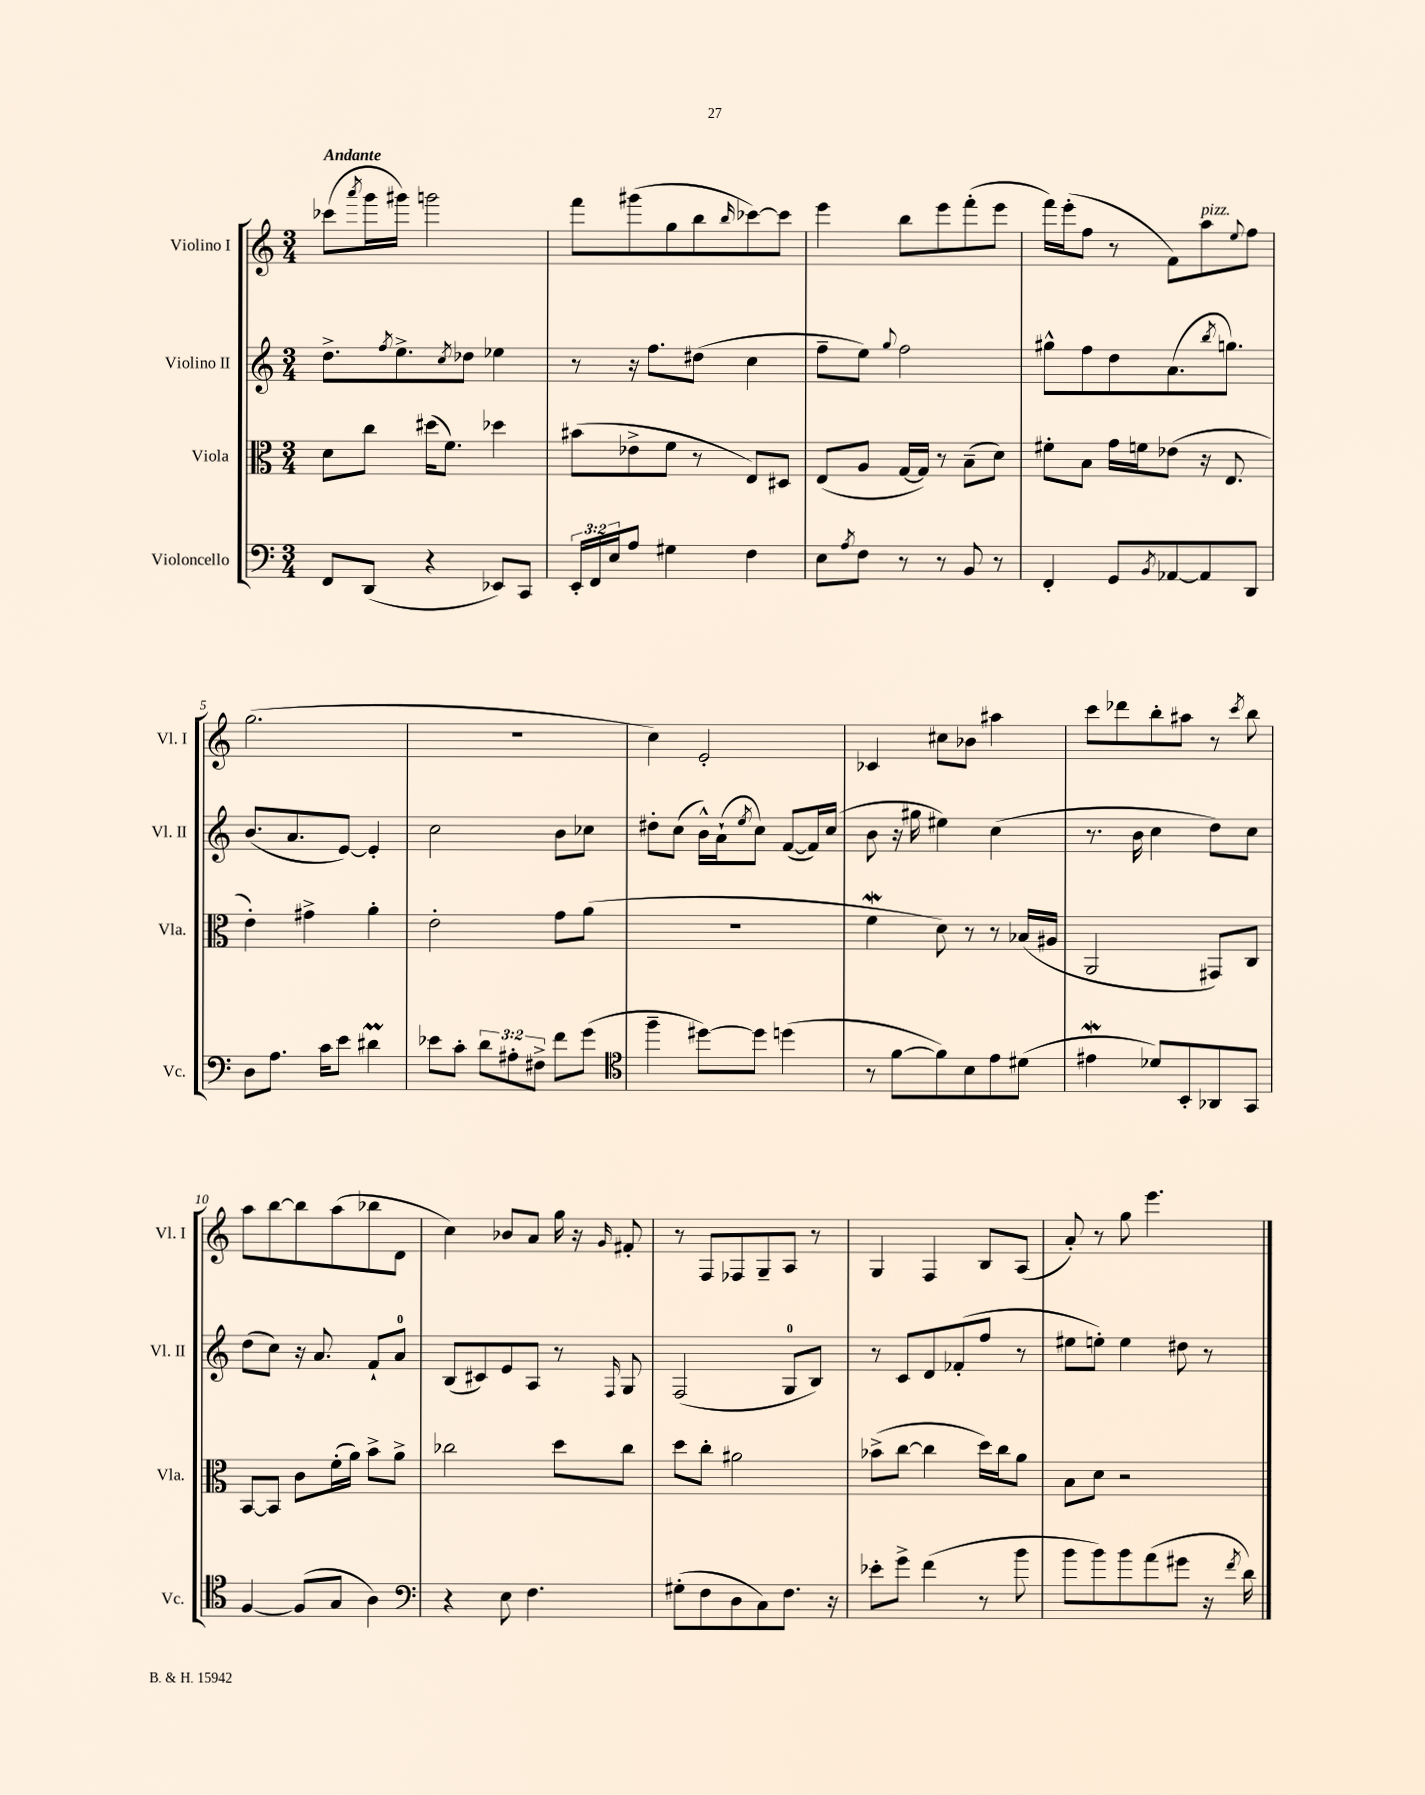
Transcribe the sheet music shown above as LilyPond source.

<<
\new StaffGroup <<
\new Staff = "s0" \with { instrumentName = "Violino I" shortInstrumentName = "Vl. I" } {
    \clef treble \key c \major \numericTimeSignature \time 3/4 \tempo "Andante"
    ces'''8( \acciaccatura { a'''8 } g'''16 gis'''16) g'''2 |
    f'''8 gis'''8( g''8 b''8 \grace { b''16 } ces'''8~) ces'''8 |
    e'''4 b''8 e'''8 f'''8-.( e'''8 |
    f'''16) e'''16-.( f''8 r8 f'8) a''8^\markup { \italic "pizz." } \appoggiatura { e''8 } f''8 |
    g''2.( |
    R2. |
    c''4) e'2-. |
    ces'4 cis''8 bes'8 ais''4 |
    c'''8 des'''8 b''8-. ais''8 r8 \acciaccatura { c'''8 } b''8 |
    a''8 b''8~ b''8 a''8( bes''8 d'8 |
    c''4) bes'8 a'8 g''16 r16 \grace { g'16 } fis'8-. |
    r8 f8 fes8 g8-- a8 r8 |
    g4 f4 b8 a8( |
    a'8-.) r8 g''8 e'''4. \bar "|." |
}
\new Staff = "s1" \with { instrumentName = "Violino II" shortInstrumentName = "Vl. II" } {
    \clef treble \key c \major \numericTimeSignature \time 3/4
    d''8.-> \acciaccatura { f''8 } e''8.-> \acciaccatura { c''8 } des''8 ees''4 |
    r8 r16 f''8. dis''8( c''4 |
    f''8-- e''8) \appoggiatura { g''8 } f''2 |
    gis''8-^ f''8 d''8 a'8.( \acciaccatura { b''8 } g''8.) |
    b'8.( a'8. e'8~) e'4-. |
    c''2 b'8 ces''8 |
    dis''8-. c''8( b'16-^) a'16-!( \acciaccatura { e''8 } c''8) f'8~( f'16) c''16( |
    b'8 r16 gis''16 eis''4) c''4( |
    r8. b'16 c''4 d''8) c''8 |
    d''8( c''8) r16 a'8. f'8-! a'8-0 |
    b8( cis'8) e'8 a8 r8 \grace { f16 } g8 |
    f2( g8-0 b8) |
    r8 c'8 d'8 fes'8-.( f''8 r8 |
    eis''8 e''8-.) e''4 dis''8 r8 \bar "|." |
}
\new Staff = "s2" \with { instrumentName = "Viola" shortInstrumentName = "Vla." } {
    \clef alto \key c \major \numericTimeSignature \time 3/4
    d'8 c''8 dis''16( f'8.) des''4 |
    bis'8( ees'8-> f'8 r8 e8) dis8 |
    e8( a8 g16~ g16) r8 b8--( d'8) |
    fis'8-. b8 g'16 f'16 ees'8( r16 e8. |
    e'4-.) gis'4-> a'4-. |
    e'2-. g'8 a'8( |
    R2. |
    f'4\mordent d'8) r8 r8 bes16( ais16 |
    a,2 gis,8) c8 |
    b,8~ b,8 c'8 f'16-.( a'16) b'8-> a'8-> |
    ces''2 d''8 ces''8 |
    d''8 c''8-. ais'2 |
    bes'8->( c''8~ c''4 d''16) c''16 a'8 |
    b8 d'8 r2 \bar "|." |
}
\new Staff = "s3" \with { instrumentName = "Violoncello" shortInstrumentName = "Vc." } {
    \clef bass \key c \major \numericTimeSignature \time 3/4 \override Staff.TupletNumber.text = #tuplet-number::calc-fraction-text
    f,8 d,8( r4 ees,8) c,8 |
    \tuplet 3/2 { e,16-. f,16 e16 } a8 gis4 f4 |
    e8 \acciaccatura { a8 } f8 r8 r8 b,8 r8 |
    f,4-. g,8 \acciaccatura { b,8 } aes,8~ aes,8 d,8 |
    d8 a8. c'16 e'8 dis'4\prall |
    ees'8 c'8-. \tuplet 3/2 { d'8 ais8-. fis8-> } f'8 g'8( |
    \clef tenor f''4-- dis''8~) dis''8 d''4( |
    r8 f'8~ f'8) b8 e'8 dis'8( |
    eis'4\mordent des'8) b,8-. aes,8 g,8 |
    f4~ f8( g8 a4) |
    \clef bass r4 e8 f4. |
    gis8-.( f8 d8 c8) f8. r16 |
    ees'8-. g'8-> f'4( r8 b'8 |
    b'8 b'8) b'8 a'8( gis'8 r16 \acciaccatura { f'8 } d'16) \bar "|." |
}
>>
>>
